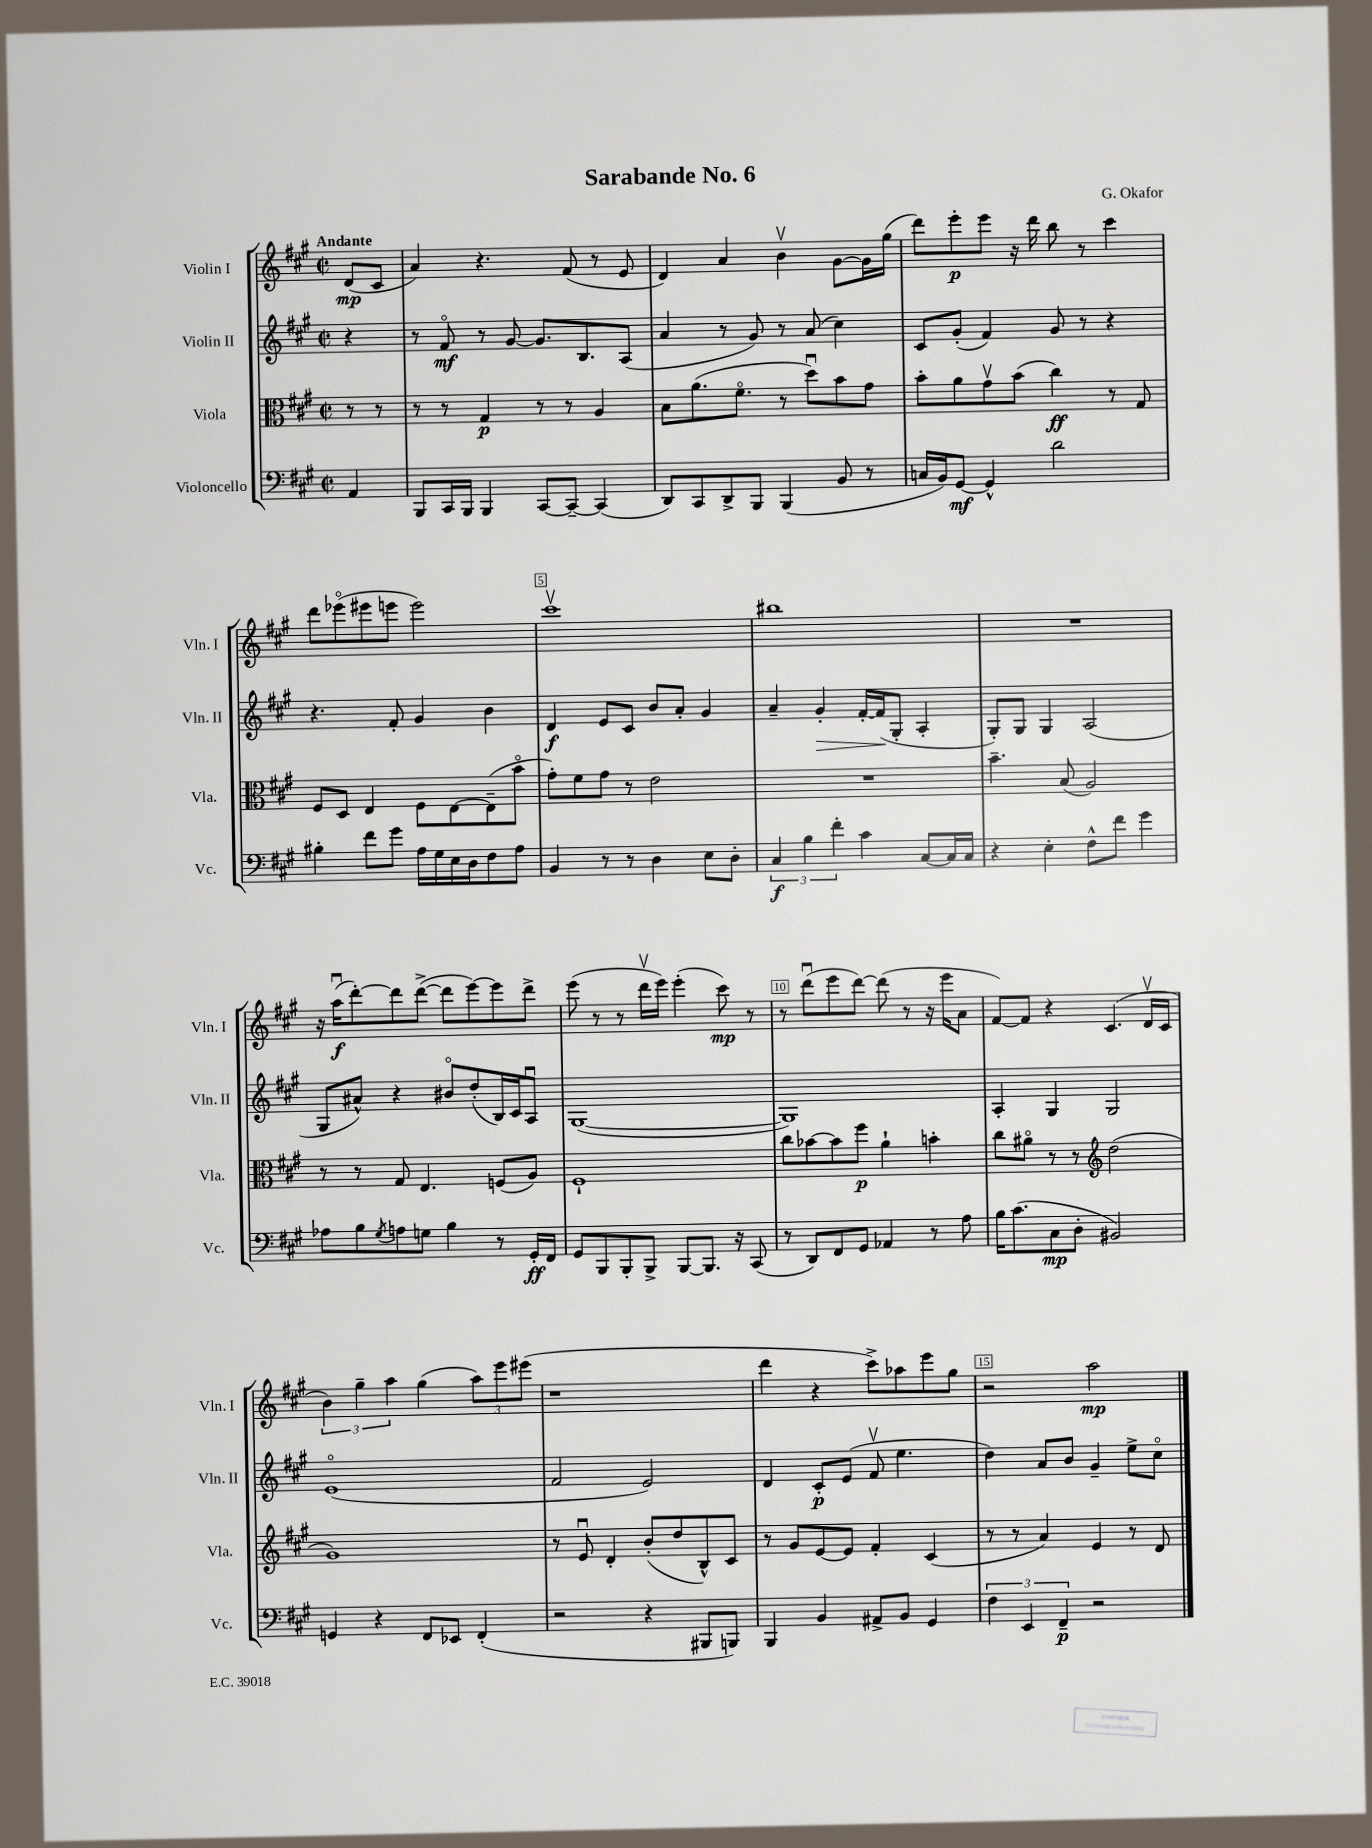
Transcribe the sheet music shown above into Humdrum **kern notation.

**kern	**kern	**kern	**kern
*staff4	*staff3	*staff2	*staff1
*clefF4	*clefC3	*clefG2	*clefG2
*k[f#c#g#]	*k[f#c#g#]	*k[f#c#g#]	*k[f#c#g#]
*M2/2	*M2/2	*M2/2	*M2/2
*met(c|)	*met(c|)	*met(c|)	*met(c|)
4AA/	8r	4r	(8d/L
.	8r	.	8c#/J
=	=	=	=
8BBB/L	8r	8r	4a/)
16CC#/L	8r	8f#o/	.
16BBB/JJ	.	.	.
4BBB/	4G#/	8r	4.r
.	.	[8g#/	.
[8CC#/L	8r	8.g#/]L	.
8CC#~/_J	8r	.	(8f#/
.	.	8.B/	.
(4CC#/]	4A/	.	8r
.	.	(8A/J	8e/
=	=	=	=
8DD/L)	8B\L	4a/	4d/)
8CC#/	(8.a\	.	.
8DD^/	.	8r	4a/
.	8.f#o\J	.	.
8BBB/J	.	8g#/)	.
(4BBB/	8r	8r	4bv\
.	8ddu\L)	(8a/	.
8BB/	8b\	4cc#\)	[8g#\L
8r	8g#\J	.	16g#\]L
.	.	.	(16gg#\JJ
=	=	=	=
16C/LL	8b'\L	8c#/L	8ddd\L)
16BB/J)	.	.	.
[8GG#/J	8a\	(8g#'/J	8eee'\
4GG#^^/]	8g#v\	4f#/)	8eee\J
.	(8b\J	.	16r
.	.	.	16ddd\
2d\	4cc#\)	8g#/	8bb\
.	.	8r	8r
.	8r	4r	4ccc#\
.	8G#/	.	.
=	=	=	=
4B#'\	8F#/L	4.r	8ddd\L
.	8D/J	.	(8eee-o\
8f#\L	4E/	.	8eee#\
8g#\J	.	8f#'/	8eee\J
16A\LL	8F#\L	4g#/	2eee\)
16G#\	.	.	.
16E\	[8E\	.	.
16D\J	.	.	.
8F#\	(8E~\]	4b\	.
8A\J	8bo\J	.	.
=	=	=	=
4BB/	8g#'\L)	4d/	1ccc#v
.	8f#\	.	.
8r	8g#\J	8e/L	.
8r	8r	8c#/J	.
4D\	2e\	8b/L	.
.	.	8a'/J	.
8E\L	.	4g#/	.
8D'\J	.	.	.
=	=	=	=
6C#/	1r	4a~/	1bb#
6B\	.	.	.
.	.	4g#'/	.
6f#'\	.	.	.
4c#\	.	[16f#'/LL	.
.	.	(16f#/]J	.
.	.	8G#'/J	.
[8C#/L	.	4A'/	.
16C#/]L	.	.	.
16C#/JJ	.	.	.
=	=	=	=
4r	4.b~\	8G#'/L)	1r
.	.	8G#/J	.
4E'\	.	4G#/	.
.	(8B/	.	.
8F#^^\L	2A/)	(2A/	.
8f#\J	.	.	.
4g#\	.	.	.
=	=	=	=
8A-\L	8r	8G#/L	16r
.	.	.	(16aau\LK
8B\	8r	8a#^^/J)	[8ddd'\)
8qG#/	.	.	.
8A\	8G#/	4r	8ddd\]
8G\J	4.E/	.	([8ddd^\J
4B\	.	8b#o/L	8ddd\]L
.	.	(8dd'/	[8eee\)
8r	(8F/L	16B/L)	8eee\]
.	.	16c#/J	.
16GG#'/LL	8A/J)	8Au/J	8ddd^\J
16FF#/JJ	.	.	.
=	=	=	=
8GG#/L	1F#`	([1G#	(8eee\
8BBB/	.	.	8r
8BBB'/	.	.	8r
8BBB^/J	.	.	16dddv\LL
.	.	.	16eee\JJ)
[8BBB/L	.	.	(4eee'\
8.BBB/]J	.	.	.
.	.	.	8ccc#\)
16r	.	.	.
(8CC#/	.	.	8r
=	=	=	=
8r	8cc#\L	1G#])	8r
8DD/L)	[8b-\	.	(8dddu\L
8FF#/	8b-\]	.	8eee\
8GG#/J	8ff#\J	.	[8ddd\J)
4AA-/	4a`\	.	(8ddd\]
.	.	.	8r
8r	4b'\	.	16r
.	.	.	16eee\LK
8A\	.	.	8a\J
=	=	=	=
16B\LK	8cc#\L	4A'/	[8f#/L)
(8.c#\	.	.	.
.	8a#o\J	.	8f#/]J
8C#\	8r	4G#/	4r
8D'\J	8r	.	.
*	*clefG2	*	*
2BB#/)	(2dd\	2G#/	(4.c#/
.	.	.	16dv/LL
.	.	.	16c#/JJ
=	=	=	=
4GG/	1g#)	(1eo	6b\)
.	.	.	6gg#~\
4r	.	.	.
.	.	.	6aa\
8FF#/L	.	.	(4gg#\
8EE-/J	.	.	.
(4FF#'/	.	.	12aa\L)
.	.	.	12eee\
.	.	.	(12eee#\J
=	=	=	=
2r	8r	2f#/	1r
.	8eu/	.	.
.	4d'/	.	.
4r	(8b'/L	2e/)	.
.	8dd/	.	.
8BBB#/L	8B^^/)	.	.
8BBB/J)	8c#/J	.	.
=	=	=	=
4BBB/	8r	4d/	4ddd\
.	8g#/L	.	.
4BB/	[8e/	8c#'/L	4r
.	8e/]J	(8e/J	.
8AA#^/L	4f#'/	8f#v/	8ccc#^\L)
8BB/J	.	4.ee\	8aa-\
4GG#/	(4c#/	.	8eee\
.	.	.	8gg#\J
=	=	=	=
6F#\	8r	4dd\)	2r
.	8r	.	.
6EE/	.	.	.
.	4a/)	8a/L	.
6FF#~/	.	.	.
.	.	8b/J	.
2r	4e/	4g#~/	2aa\
.	8r	8ee^\L	.
.	8d/	8cc#o\J	.
==	==	==	==
*-	*-	*-	*-
